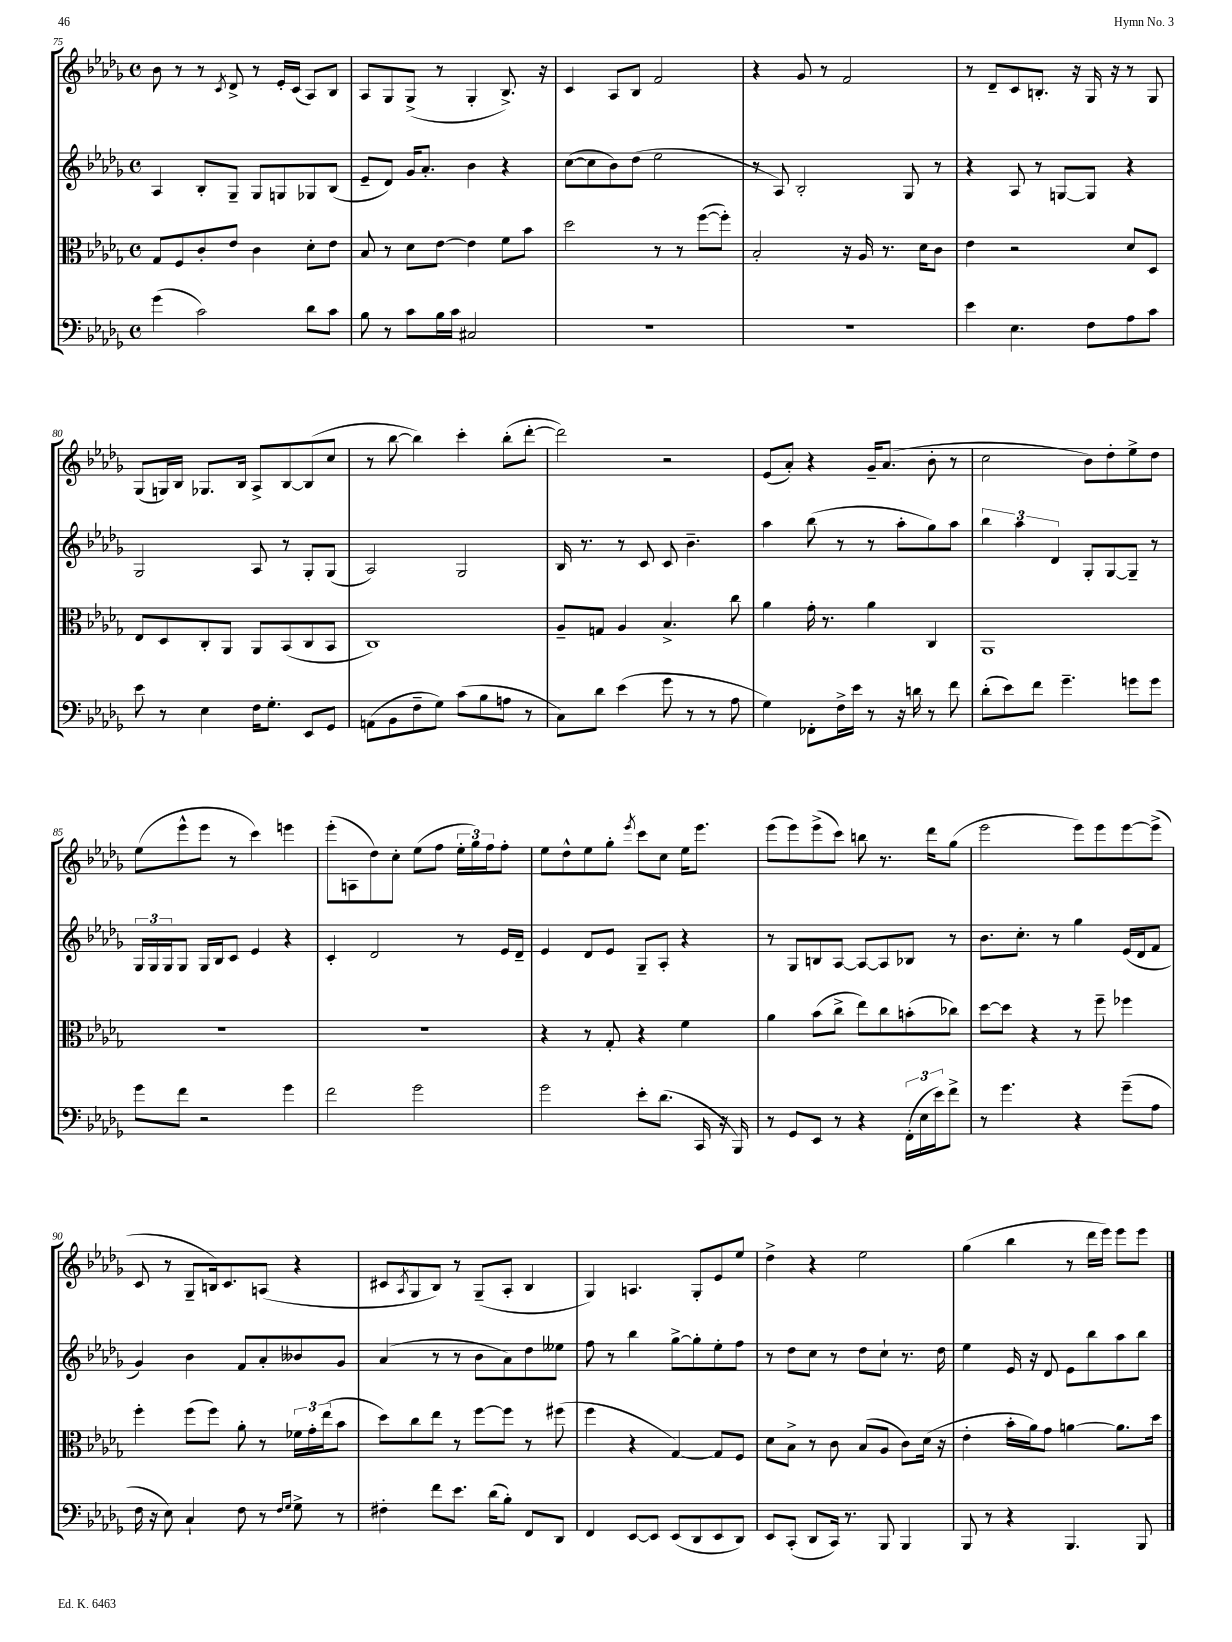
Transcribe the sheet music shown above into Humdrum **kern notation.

**kern	**kern	**kern	**kern
*staff4	*staff3	*staff2	*staff1
*clefF4	*clefC3	*clefG2	*clefG2
*k[b-e-a-d-g-]	*k[b-e-a-d-g-]	*k[b-e-a-d-g-]	*k[b-e-a-d-g-]
*M4/4	*M4/4	*M4/4	*M4/4
*met(c)	*met(c)	*met(c)	*met(c)
(4g-\	8G-/L	4A-/	8b-\
.	8F/	.	8r
2c\)	8c'/	8B-'/L	8r
.	.	.	8qc/
.	8e-/J	8G-~/J	8d-^/
.	4c\	8G-/L	8r
.	.	8G/	16e-'/LL
.	.	.	(16c/JJ
8d-\L	8d-'\L	8G-/	8A-/L)
8c\J	8e-\J	(8B-/J	8B-/J
=	=	=	=
8B-\	8B-/	8e-~/L	8A-/L
8r	8r	8d-/J)	8G-/
8c\L	8d-\L	16g-/LK	(8G-^/J
.	.	8.a-'/J	.
16B-\L	[8e-\J	.	8r
16c\JJ	.	.	.
2C#/	4e-\]	4b-\	4G-'/
.	8f\L	4r	8.B-^/)
.	8b-\J	.	.
.	.	.	16r
=	=	=	=
1r	2dd-\	([8cc\L	4c/
.	.	8cc\]	.
.	.	8b-\)	8A-/L
.	.	(8dd-\J	8B-/J
.	8r	2ee-\	2f/
.	8r	.	.
.	([8ff\L	.	.
.	8ff'\]J)	.	.
=	=	=	=
1r	2B-'/	8r	4r
.	.	8A-/)	.
.	.	2B-'/	8g-/
.	.	.	8r
.	16r	.	2f/
.	16A-/	.	.
.	8.r	.	.
.	.	8G-/	.
.	16d-\LK	.	.
.	8c\J	8r	.
=	=	=	=
4e-\	4e-\	4r	8r
.	.	.	8d-~/L
4.E-\	2r	8A-/	8c/
.	.	8r	8.B'/J
.	.	[8G/L	.
.	.	.	16r
8F\L	.	8G/]J	16G-/
.	.	.	16r
8A-\	8d-/L	4r	8r
8c\J	8D-/J	.	8G-/
=	=	=	=
8e-\	8E-/L	2G-/	(8G-/L
8r	8D-/	.	16G/L)
.	.	.	16B-/JJ
4E-\	8C'/	.	8.G-/L
.	8AA-/J	.	.
.	.	.	16B-/Jk
16F\LK	8AA-/L	8A-/	8A-^/L
8.G-'\J	.	.	.
.	(8BB-/	8r	[8B-/
8EE-/L	8C/	8G-'/L	(8B-/]
8GG-/J	8BB-/J	(8G-/J	8cc/J
=	=	=	=
(8AA\L	1C)	2A-/)	8r
8BB-\	.	.	[8bb-\
8F~\	.	.	4bb-\])
8G-\J)	.	.	.
(8c\L	.	2G-/	4ccc'\
8B-\	.	.	.
8A\J	.	.	(8bb-'\L
8r	.	.	[8ddd-'\J
=	=	=	=
8C\L)	8A-~/L	16B-/	2ddd-\])
.	.	8.r	.
8d-\J	8G/J	.	.
(4e-\	4A-/	8r	.
.	.	8c/	.
8g-\	4.B-^/	8c/	2r
8r	.	4.b-~\	.
8r	.	.	.
8A-\	8cc\	.	.
=	=	=	=
4G-\)	4a-\	4aa-\	(8e-/L
.	.	.	8a-'/J)
8FF-'\L	16g-'\	(8bb-\	4r
.	8.r	.	.
16F^\L	.	8r	.
16e-\JJ	.	.	.
8r	4a-\	8r	16g-~/LK
.	.	.	(8.a-/J
16r	.	8aa-'\L	.
16d\	.	.	.
8r	4C/	8gg-\)	8b-'\
8f\	.	8aa-\J	8r
=	=	=	=
(8d-'\L	1AA-	6bb-\	2cc\
8e-\)	.	.	.
.	.	6aa-\	.
8f\J	.	.	.
.	.	6d-/	.
4.g-~\	.	.	.
.	.	8G-'/L	8b-\L)
.	.	[8G-/	8dd-'\
8g\L	.	8G-~/]J	8ee-^\
8g\J	.	8r	8dd-\J
=	=	=	=
8g-\L	1r	24G-/LL	(8ee-\L
.	.	24G-/	.
.	.	24G-/J	.
8f\J	.	8G-/J	8eee-^^\
2r	.	16G-/LL	8eee-\J
.	.	16B-/J	.
.	.	8c/J	8r
.	.	4e-/	4ccc\)
4g-\	.	4r	4eee\
=	=	=	=
2f\	1r	4c'/	(8eee-'\L
.	.	.	8A\
.	.	2d-/	8dd-\)
.	.	.	8cc'\J
2g-\	.	.	(8ee-\L
.	.	.	8ff\J
.	.	8r	24ee-'\LL
.	.	.	24gg-\)
.	.	.	24ff\J
.	.	16e-/LL	8ff'\J
.	.	16d-~/JJ	.
=	=	=	=
2g-\	4r	4e-/	8ee-\L
.	.	.	8dd-^^\
.	8r	8d-/L	8ee-\
.	8G-'/	8e-/J	8gg-'\J
.	.	.	8qeee-/
8e-'\L	4r	8G-~/L	8ccc\L
(8.d-\J	.	8A-'/J	8cc\J
.	4f\	4r	16ee-\LK
16CC/	.	.	8.eee-\J
16r	.	.	.
16BBB-/)	.	.	.
=	=	=	=
8r	4a-\	8r	(8eee-\L
8GG-/L	.	8G-/L	8eee-\)
8EE-/J	(8b-\L	8B/	(8eee-^\
8r	8cc^\J	[8A-/J	8ccc\J)
4r	8ee-\L)	8A-/_L	8bb\
.	8cc\	8A-/]	8.r
(24FF'\LL	(8b'\	8B-/J	.
24E-\	.	.	.
.	.	.	16ddd-\LK
24e-\J)	.	.	.
8f^\J	8cc-\J)	8r	(8gg-\J
=	=	=	=
8r	[8dd-\L	8.b-\L	2eee-\
4.g-\	8dd-\]J	.	.
.	.	8.cc'\J	.
.	4r	.	.
.	.	8r	.
4r	8r	4gg-\	8eee-\L)
.	8ff~\	.	8eee-\
(8g-~\L	4ff-\	(16e-/LL	[8eee-\
.	.	16d-/J	.
8A-\J	.	8f/J	(8eee-^\]J
=	=	=	=
16F\	4ff'\	4g-/)	8c/
16r	.	.	.
8E-\)	.	.	8r
4C`/	(8ff\L	4b-\	8G-~/L
.	8ff\J)	.	16B/k)
.	.	.	8.c/
8F\	8a-'\	8f/L	.
8r	8r	8a-'/	(8A/J
16qqF/LL	.	.	.
16qqG-/JJ	.	.	.
8G-^\	24f-\LL	8b--/	4r
.	24g-'\	.	.
.	(24ee-\J	.	.
8r	8b-\J	8g-/J	.
=	=	=	=
4F#'\	8dd-\L)	(4a-/	8c#/L
.	.	.	8qA-/
.	8cc\	.	8G-/
8f\L	8ee-\J	8r	8B-/J)
8.e-\J	8r	8r	8r
.	[8ff\L	8b-\L	(8G-~/L
(16d-\LK	.	.	.
8B-'\J)	8ff\]J	8a-\)	8A-'/J
8FF/L	8r	8dd-\	4B-/
8DD-/J	(8ff#\	8ee--\J	.
=	=	=	=
4FF/	4ff\	8ff\	4G-/)
.	.	8r	.
[8EE-/L	4r	4bb-\	4.A/
8EE-/]J	.	.	.
(8EE-/L	[4G-/)	[8gg-^\L	.
8DD-/	.	8gg-'\]	8G-'/L
8EE-/	8G-/]L	8ee-'\	8e-/
8DD-/J)	8F/J	8ff\J	8ee-/J
=	=	=	=
8EE-/L	8d-\L	8r	4dd-^\
(8CC'/J	8B-^\J	8dd-\L	.
8DD-/L	8r	8cc\J	4r
16CC/Jk)	8c\	8r	.
8.r	.	.	.
.	(8B-/L	8dd-\L	2ee-\
8BBB-/	8A-/J	8cc`\J	.
4BBB-/	8c\L)	8.r	.
.	(16d-\Jk	.	.
.	16r	16dd-\	.
=	=	=	=
8BBB-/	4e-'\	4ee-\	(4gg-\
8r	.	.	.
4r	16b-'\LL	16e-/	4bb-\
.	16a-\J)	16r	.
.	8g-\J	8d-/	.
4.BBB-/	[4a\	8e-\L	8r
.	.	8bb-\	16ddd-\LL
.	.	.	16eee-\JJ)
.	8.a\]L	8aa-\	8eee-\L
8BBB-/	.	8bb-\J	8eee-\J
.	16dd-\Jk	.	.
==	==	==	==
*-	*-	*-	*-
